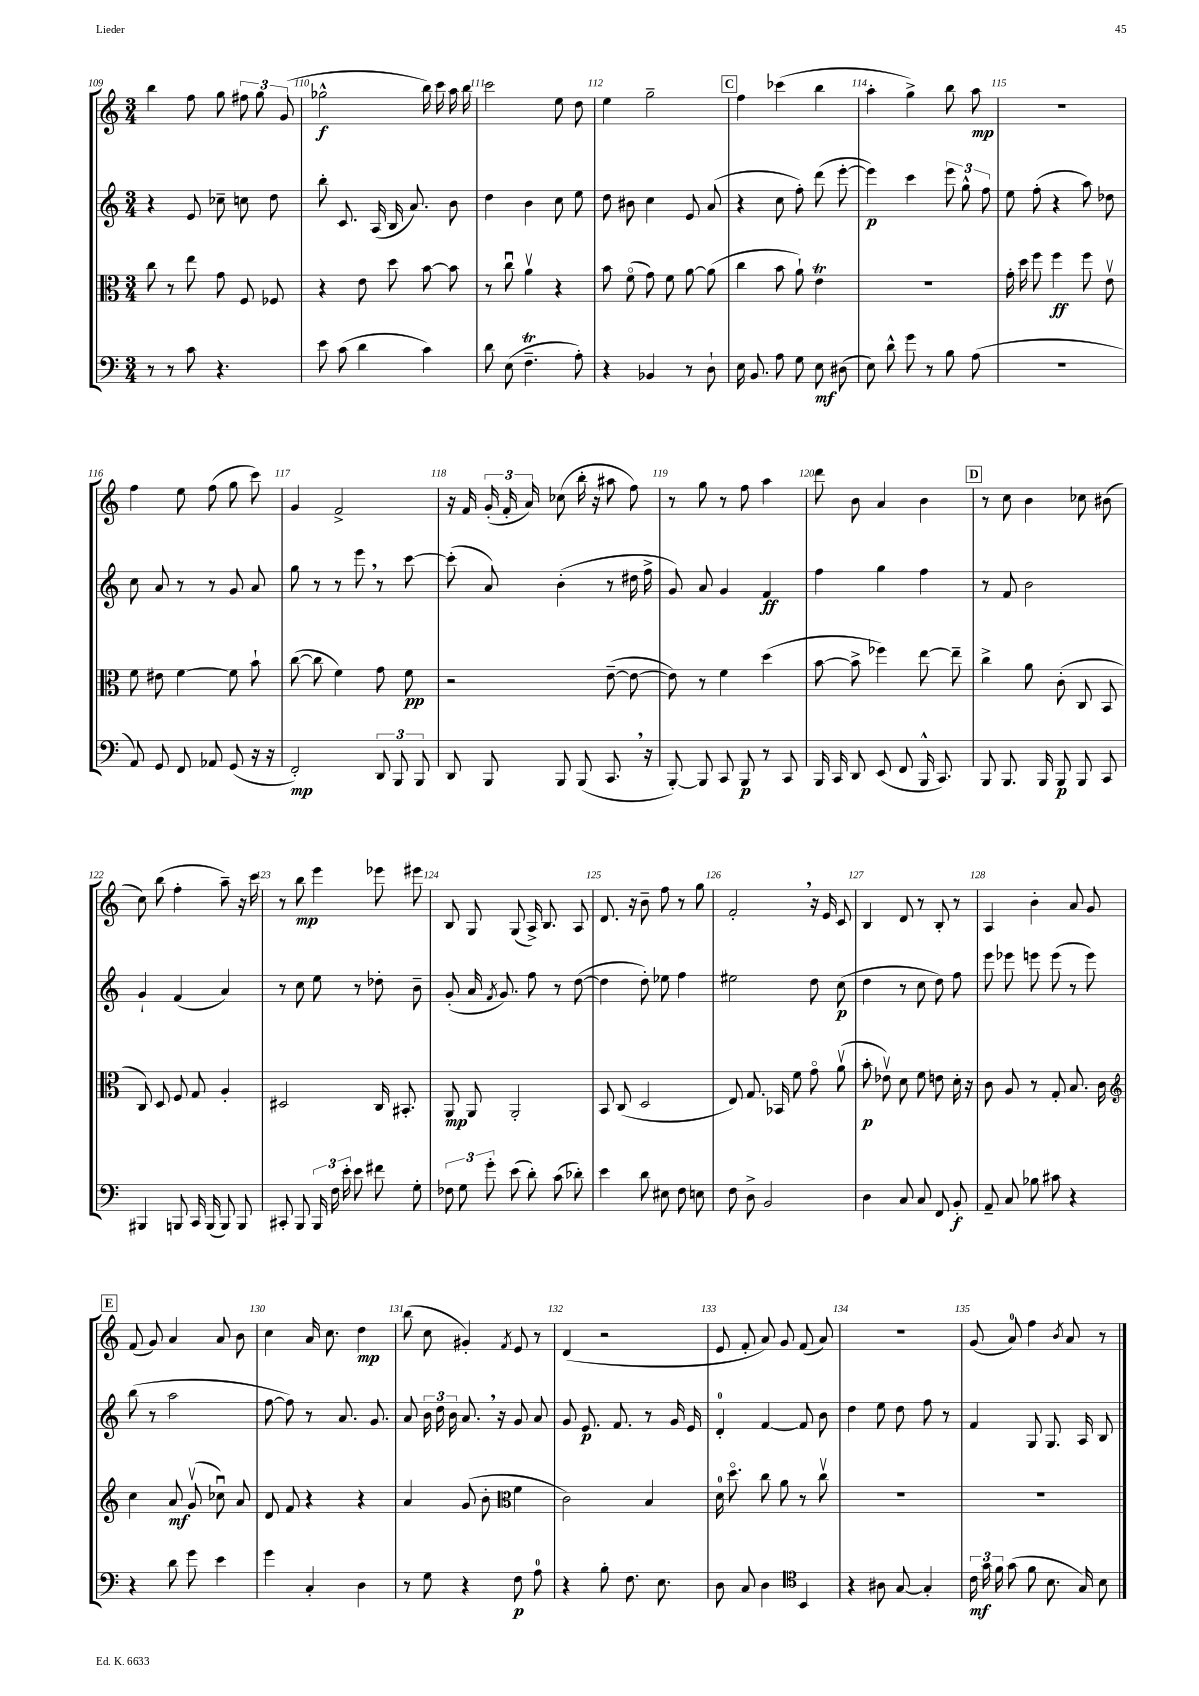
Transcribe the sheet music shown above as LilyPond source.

<<
\new StaffGroup <<
\new Staff = "s0" {
    \clef treble \key c \major \numericTimeSignature \time 3/4
    \autoBeamOff b''4 f''8 g''8 \tuplet 3/2 { fis''8 g''8 g'8( } |
    ges''2-^\f b''16) c'''16 a''16 b''16 |
    c'''2 e''8 d''8 |
    e''4 g''2-- |
    \mark \markup { \box "C" } f''4 ces'''4( b''4 |
    a''4-. g''4->) b''8 a''8\mp |
    R2. |
    f''4 e''8 f''8( g''8 c'''8) |
    g'4 f'2-> |
    r16 f'16 \tuplet 3/2 { g'16-.( f'16-. a'16) } ces''8( b''16-. r16 ais''8 f''8) |
    r8 g''8 r8 f''8 a''4 |
    d'''8 b'8 a'4 b'4 |
    \mark \markup { \box "D" } r8 c''8 b'4 ces''8 bis'8( |
    c''8) b''8( f''4-. a''8--) r16 c'''16 |
    r8 b''8\mp e'''4 ees'''8 eis'''8 |
    b8 g8 g8( a16->) b8. a8 |
    d'8. r16 b'8-- f''8 r8 g''8 |
    f'2-. \breathe r16 e'16 c'8 |
    b4 d'8 r8 b8-. r8 |
    a4 b'4-. a'8 g'8 |
    \mark \markup { \box "E" } f'8( g'8) a'4 a'8 b'8 |
    c''4 a'16 c''8. d''4\mp |
    b''8( c''8 gis'4-.) \acciaccatura { f'8 } e'8 r8 |
    d'4( r2 |
    e'8 f'8-. a'8) g'8 f'8( a'8) |
    R2. |
    g'8( a'8-0) f''4 \acciaccatura { b'8 } a'8 r8 \bar "|." |
}
\new Staff = "s1" {
    \clef treble \key c \major \numericTimeSignature \time 3/4
    \autoBeamOff r4 e'8 ces''8-- c''8 d''8 |
    b''8-. c'8. a16( b16 a'8.) b'8 |
    d''4 b'4 c''8 e''8 |
    d''8 bis'8 c''4 e'8 a'8( |
    \mark \markup { \box "C" } r4 c''8 f''8-.) d'''8( e'''8~-. |
    e'''4\p) c'''4 \tuplet 3/2 { e'''8 g''8-^ f''8 } |
    e''8 f''8-.( r4 a''8) des''8 |
    c''8 a'8 r8 r8 g'8 a'8 |
    g''8 r8 r8 e'''8 \breathe r8 c'''8~ |
    c'''8-.( a'8) b'4-.( r8 dis''16 f''16-> |
    g'8) a'8 g'4 f'4\ff |
    f''4 g''4 f''4 |
    \mark \markup { \box "D" } r8 f'8 b'2 |
    g'4-! f'4( a'4) |
    r8 c''8 e''8 r8 des''8-. b'8-- |
    g'8-.( a'16 \acciaccatura { f'8 } g'8.) f''8 r8 d''8~( |
    d''4 d''8-.) ees''8 f''4 |
    eis''2 d''8 c''8\p( |
    d''4 r8 c''8 d''8) f''8 |
    e'''8 ees'''8 e'''8 e'''8( r8 e'''8) |
    \mark \markup { \box "E" } b''8( r8 a''2 |
    f''8~ f''8) r8 a'8. g'8. |
    a'8 \tuplet 3/2 { b'16 d''16 b'16 } a'8. \breathe r16 g'8 a'8 |
    g'8 e'8.\p f'8. r8 g'16 e'16 |
    d'4-0-. f'4~ f'8 b'8 |
    d''4 e''8 d''8 f''8 r8 |
    f'4 g8 g8. a16 b8 \bar "|." |
}
\new Staff = "s2" {
    \clef alto \key c \major \numericTimeSignature \time 3/4
    \autoBeamOff c''8 r8 e''8 g'8 f8 fes8 |
    r4 e'8 d''8 b'8~ b'8 |
    r8 c''8\downbow a'4\upbow r4 |
    b'8 f'8\flageolet( g'8) f'8 a'8~ a'8( |
    \mark \markup { \box "C" } c''4 b'8 a'8-!) e'4\trill |
    R2. |
    g'16-. d''16 f''8 f''4\ff f''8 e'8\upbow |
    f'8 eis'8 f'4~ f'8 b'8-! |
    c''8~( c''8 f'4) g'8 f'8\pp |
    r2 e'8~--( e'8~ |
    e'8) r8 f'4 d''4( |
    b'8~ b'8-> fes''4) e''8~ e''8-- |
    \mark \markup { \box "D" } c''4-> a'8 c'8-.( c8 b,8 |
    c8) d8 f8 g8 a4-. |
    dis2 c16 bis,8.-. |
    a,8\mp a,8 a,2-. |
    b,8 c8( d2 |
    e8) g8. bes,16 f'8 g'8\flageolet a'8\upbow( |
    b'8-.\p ees'8\upbow) d'8 f'8 e'8 d'16-. r16 |
    c'8 a8 r8 g8-. b8. c'16 |
    \mark \markup { \box "E" } \clef treble c''4 a'8\mf g'8\upbow( ces''8\downbow) a'8 |
    d'8 f'8 r4 r4 |
    a'4 g'8( b'8-. \clef alto f'4 |
    c'2) b4 |
    d'16-0 d''8.\flageolet c''8 a'8 r8 c''8\upbow |
    R2. |
    R2. \bar "|." |
}
\new Staff = "s3" {
    \clef bass \key c \major \numericTimeSignature \time 3/4
    \autoBeamOff r8 r8 c'8 r4. |
    e'8 c'8( d'4 c'4) |
    d'8 e8( f4.--\trill a8-.) |
    r4 bes,4 r8 d8-! |
    \mark \markup { \box "C" } e16 b,8. a8 g8 e8\mf dis8( |
    e8) d'8-^ g'8 r8 b8 a8( |
    R2. |
    a,8) g,8 f,8 aes,8 g,8( r16 r16 |
    f,2-.\mp) \tuplet 3/2 { d,8 b,,8 b,,8 } |
    d,8 b,,8 b,,8 b,,8( c,8. \breathe r16 |
    b,,8~-.) b,,8 c,8 b,,8\p r8 c,8 |
    b,,16 c,16 d,8 e,8( f,8 b,,16-^ c,8.) |
    \mark \markup { \box "D" } b,,8 b,,8. b,,16 b,,8\p b,,8 c,8 |
    bis,,4 b,,8 c,16 b,,16( b,,8) b,,8 |
    cis,8-. b,,8 \tuplet 3/2 { b,,16 f16 e'16-. } e'8 fis'8 g8-. |
    \tuplet 3/2 { fes8 g8 g'8-. } e'8( d'8-.) c'8( des'8-.) |
    e'4 d'8 eis8 f8 e8 |
    f8 d8-> b,2 |
    d4 c8 c8 f,8 b,8-.\f |
    a,8-- c8 bes8 cis'8 r4 |
    \mark \markup { \box "E" } r4 d'8 g'8 e'4 |
    g'4 c4-. d4 |
    r8 g8 r4 f8\p a8-0 |
    r4 b8-. f8. e8. |
    d8 c8 d4 \clef tenor b,4 |
    r4 ais8 g8~ g4-. |
    \tuplet 3/2 { c'16\mf g'16 f'16 } g'8( f'8 b8. g16) b8 \bar "|." |
}
>>
>>
\layout { \context { \Score currentBarNumber = #109 \override BarNumber.break-visibility = ##(#f #t #t) barNumberVisibility = #all-bar-numbers-visible } }
